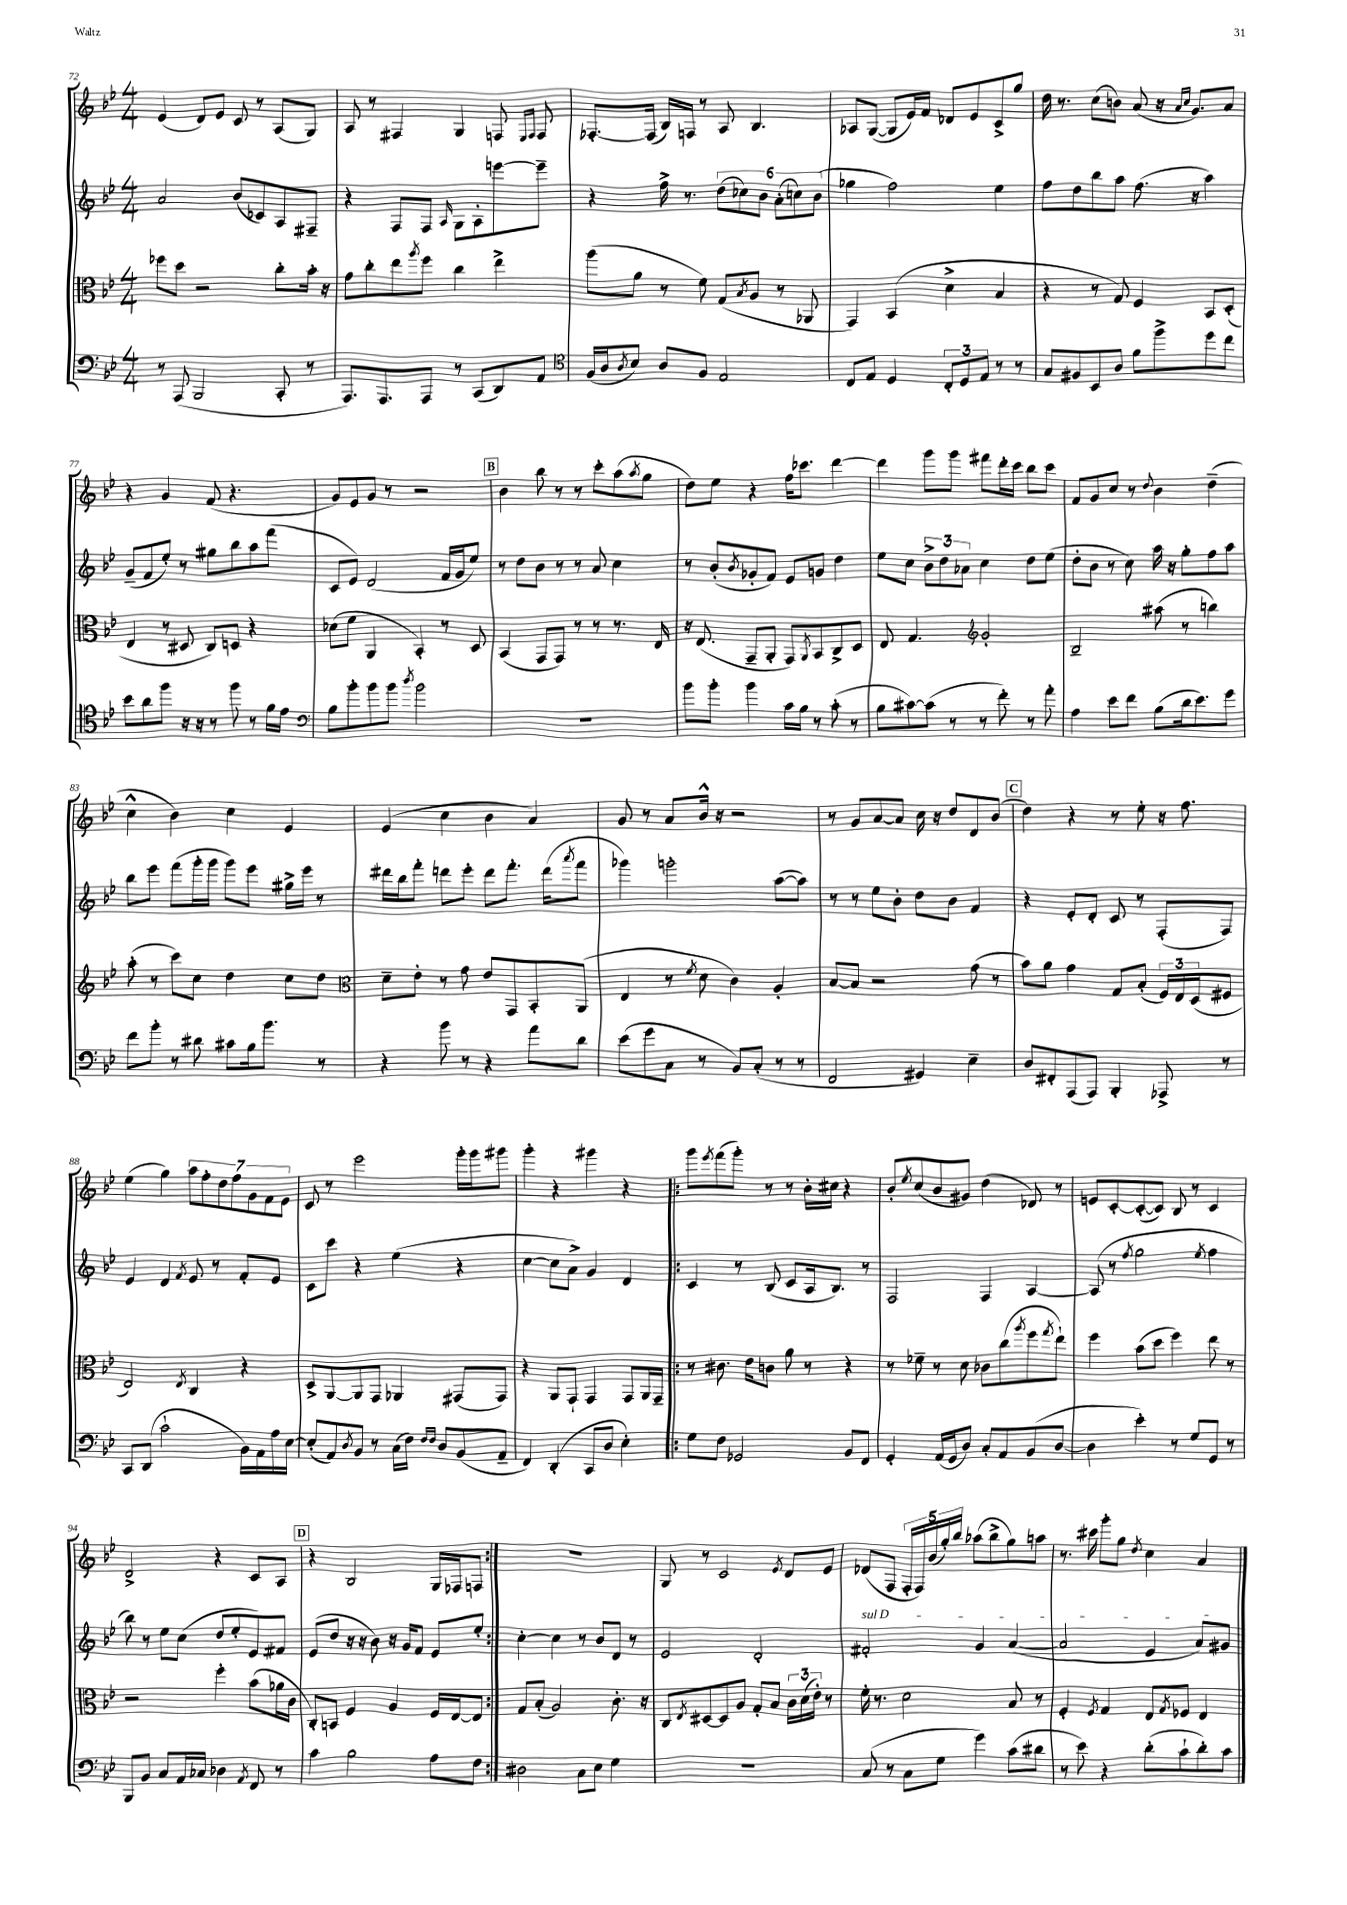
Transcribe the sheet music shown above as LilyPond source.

<<
\new StaffGroup <<
\new Staff = "s0" {
    \clef treble \key bes \major \numericTimeSignature \time 4/4
    ees'4( d'8) ees'8 c'8 r8 a8( g8) |
    a8 r8 fis4 g4 f8 \grace { ees16 f16 } f8 |
    fes8.~-. fes16( bes16) f16 r8 a8 bes4. |
    aes8 g8~( g8 ees'16) f'16 des'8 ees'8 c'8-> g''8 |
    d''16 r8. c''8( b'8) a'8( r16 \grace { a'16 c''16 } g'8.) a'8 |
    r4 g'4 f'8( r4. |
    g'8) ees'8 g'8 r8 r2 |
    \mark \markup { \box "B" } bes'4 bes''8 r8 r8 c'''8-. a''8( \acciaccatura { a''8 } g''8 |
    d''8) ees''8 r4 f''16 ces'''8. d'''4~ |
    d'''4 g'''8 g'''8 fis'''8 d'''16-. c'''16 bes''8 c'''8 |
    f'8 g'8 c''8 r8 \appoggiatura { d''8 } bes'4 d''4--( |
    c''4-^ bes'4) c''4 ees'4 |
    ees'4( c''4 bes'4 a'4) |
    g'8 r8 a'8 bes'16-^ r16 r2 |
    r8 g'8 a'8~ a'8 c''16 r16 d''8 d'8 bes'8( |
    \mark \markup { \box "C" } d''4) r4 r8 ees''8-. r16 f''8. |
    ees''4( g''4) \tuplet 7/4 { a''8 f''8-. d''8 f''8 g'8 f'8 ees'8 } |
    c'8 r8 ees'''2 g'''16-. g'''16 gis'''8 |
    g'''4-. r4 gis'''4 r4 |
    \repeat volta 2 { g'''8 \acciaccatura { ees'''8 } f'''8( g'''8-.) r8 r8 bes'16-. cis''16 r4 |
    bes'8-. \acciaccatura { ees''8 } c''8( bes'8 gis'8) d''4( des'8) r8 |
    e'8 c'8~-. c'8~-.( c'8) bes8 r8 c'4 |
    d'2-> r4 c'8 a8 |
    \mark \markup { \box "D" } r4 bes2 g16 fes16 f8 | }
    R1 |
    g8 r8 c'2 \acciaccatura { ees'8 } d'8 ees'8 |
    des'8( f8 \tuplet 5/4 { f16-. f16) bes'16( g''16-.) bes''16 } aes''8( bes''8-> g''8) a''8 |
    r8. cis'''16 g'''8-. g''8 \acciaccatura { d''8 } c''4 a'4 \bar "|." |
}
\new Staff = "s1" {
    \clef treble \key bes \major \numericTimeSignature \time 4/4
    a'2 bes'8( ces'8) a8 fis8-- |
    r4 f8 f8 \grace { a16 } g8 a8-. e'''8~ e'''8-- |
    r4 f''16-> r8. \tuplet 6/4 { d''8( ces''8) bes'8 a'8-.( c''8) bes'8( } |
    ges''4 f''2) ees''4 |
    f''8 d''8 bes''8 a''8 f''8.( r16 a''4) |
    g'8--( f'8 ees''8-.) r8 gis''8 bes''8 a''8 f'''8( |
    c'8 ees'8) d'2( f'16 g'16 ees''8) |
    \mark \markup { \box "B" } r8 d''8 bes'8 r8 r8 a'8 c''4 |
    r8 bes'8-.( \acciaccatura { bes'8 } ges'8-. f'8) ees'8 g'8 d''4 |
    ees''8 c''8 \tuplet 3/2 { bes'8-> d''8 aes'8 } c''4 d''8 ees''8( |
    d''8-. bes'8 r8 c''8) a''16 r16 g''8-. f''8 a''8 |
    bes''8 ees'''8 f'''8( g'''16-. g'''16 g'''8) ees'''8 gis''16-> ees'''16 r8 |
    dis'''16 bes''16 f'''8-. d'''8 ees'''8-. d'''8 f'''8.-. d'''16( \acciaccatura { a'''8 } f'''8 |
    ges'''4) g'''2-. a''8~( a''8) |
    r8 r8 ees''8 bes'8-. d''8 bes'8 f'4 |
    \mark \markup { \box "C" } r4 ees'8-. d'8-. c'8 r8 f8-.( f8) |
    ees'4 d'4 \acciaccatura { f'8 } ees'8 r8 f'8-. ees'8 |
    c'8 c'''8 r4 ees''4( r4 |
    c''4~ c''8 a'8->) g'4 d'4 |
    \repeat volta 2 { c'4 r8 bes8( c'8 a16 bes8.) r8 |
    f2 f4 a4~ |
    a8( r8 \acciaccatura { f''8 } g''2 \acciaccatura { ees''8 } f''4 |
    bes''8) r8 ees''8 c''8( d''8 ees''8-. ees'8) fis'8 |
    \mark \markup { \box "D" } ees'8( d''8 r16 r16 bes'8) r16 g'16 f'8 ees'8 ees''8-. | }
    c''4~-. c''4 r8 bes'8 d'8 r8 |
    ees'2 d'2-. |
    \once \override TextSpanner.bound-details.left.text = \markup { \italic "sul D" } fis'2-.\startTextSpan g'4 a'4~( |
    a'2 ees'4 a'8) gis'8\stopTextSpan \bar "|." |
}
\new Staff = "s2" {
    \clef alto \key bes \major \numericTimeSignature \time 4/4
    fes''8 d''8 r2 c''8-. bes'16-. r16 |
    g'8 c''8-. ees''8 \acciaccatura { a''8 } f''8 c''4 ees''4-> |
    a''8( a'8 r8 f'8) g8( \acciaccatura { bes8 } a8 r8 aes,8 |
    g,4) bes,4( d'4-> bes4 |
    r4 r8 g8) f4 bes,8 d8-.( |
    ees4 r8 dis8 c8) d8 r4 |
    des'8( f'8 a,4 bes,4-.) r8 d8 |
    \mark \markup { \box "B" } bes,4( g,8 g,8) r8 r8 r8. ees16 |
    r16 ees8.( g,8-- a,8-. g,8) \acciaccatura { a,8 } bes,8 c8-> d8 |
    ees8 g4. \clef treble g'2-. |
    bes2-- ais''8( r8 b''4) |
    a''8-.( r8 c'''8) c''8 d''4 c''8 d''8 |
    \clef alto d'8-- ees'8-. r8 g'8 ees'8 g,8 bes,8-. a,8( |
    ees4 r8 \acciaccatura { f'8 } d'8 c'4) a4-. |
    bes8~ bes8 r2 g'8( r8 |
    \mark \markup { \box "C" } bes'8) a'8 g'4 g8 bes8-.( \tuplet 3/2 { f16) ees16 d16( } fis8 |
    ees2) \acciaccatura { ees8 } c4 r4 |
    d8-> a,8~ a,8 g,8 aes,4 gis,8( gis,8) |
    r4 a,8 g,8-! g,4 g,8 a,16 g,16-- |
    \repeat volta 2 { r8 cis'8. ees'16 c'8 a'8 r8 r4 |
    r8 fes'8-- r8 d'8 ces'8 c''8( \acciaccatura { a''8 } f''8 \acciaccatura { g''8 } ees''8-!) |
    f''4 bes'8( d''8 f''4) ees''8 r8 |
    r2 f''4-. bes'8( aes'16 c'16 |
    \mark \markup { \box "D" } c8-.) b,8 f4 a4 f16 ees16~ ees8 | }
    g8 bes8-.( a2) c'8.-. r16 |
    c8 \acciaccatura { ees8 } dis8~ dis8 a8 g8-. bes8 \tuplet 3/2 { c'16 d'16( ees'16-.) } r8 |
    f'16-. r8. d'2 bes8 r8 |
    f4-. \acciaccatura { f8 } g4 ees8 \acciaccatura { g8 } fes8 ees4 \bar "|." |
}
\new Staff = "s3" {
    \clef bass \key bes \major \numericTimeSignature \time 4/4
    r8 a,,8( bes,,2 c,8-. r8 |
    a,,8.) a,,8. a,,8 r8 c,8( d,8) a,8 |
    \clef tenor f16( a16 \acciaccatura { a8 } bes8) a8 f8 ees2 |
    c8 ees8 d4 \tuplet 3/2 { c8-. d8 ees8 } r8 r8 |
    g8 fis8 bes,8 a8 f'8 f''8-> d''8 c''8 |
    bes'8 a'8 f''8 r16 r16 r8 f''8 r8 f'16 ees'16 |
    \clef bass bes8 bes'8-. bes'8 bes'8 \acciaccatura { d''8 } bes'2 |
    \mark \markup { \box "B" } R1 |
    bes'8 bes'8-. bes'4 c'16 bes16 r8 c'8-.( r8 |
    bes8 cis'8~) cis'8( r8 r8 f'8-.) r8 a'8-. |
    a4 ees'8 f'8 bes8( d'16 ees'8.) g'8 |
    f'8 bes'8-. r8 dis'8 cis'8 bes16 bes'8. r8 |
    r4 bes'8 r8 r4 a'8 d'8 |
    ees'8( g'8 c8 r8 bes,8) c8-.( r8 r8 |
    f,2 gis,4) ees4-- |
    \mark \markup { \box "C" } d8 fis,8-. a,,8( a,,8) bes,,4-. aes,,8-> r8 |
    c,8 d,8( c'2-! bes,16) a,16 a16 ees16~ |
    ees8-.( a,8) \acciaccatura { d8 } bes,8 r8 c16( f16) \grace { f16 f16 } d8 bes,8( a,8-- |
    f,4) d,4-.( c,8 d8 ees4-.) |
    \repeat volta 2 { g8 f8 ges,2 bes,8 f,8 |
    g,4-. a,16( g,16 d8) c8-. a,8 bes,8( d8~ |
    d4 ees'4-.) r8 g8 g,8 r8 |
    bes,,8 bes,8 c8 a,16 ces16 des4 \acciaccatura { a,8 } f,8 r8 |
    \mark \markup { \box "D" } c'4 bes2 a8 f8 | }
    dis2 c8 ees8 g4 |
    R1 |
    c8( r8 c8 g8 g'4) c'8( dis'8 |
    r8 ees'8) r4 d'8-.( c'8-! d'8-.) c'8 \bar "|." |
}
>>
>>
\layout { \context { \Score currentBarNumber = #72 } }
